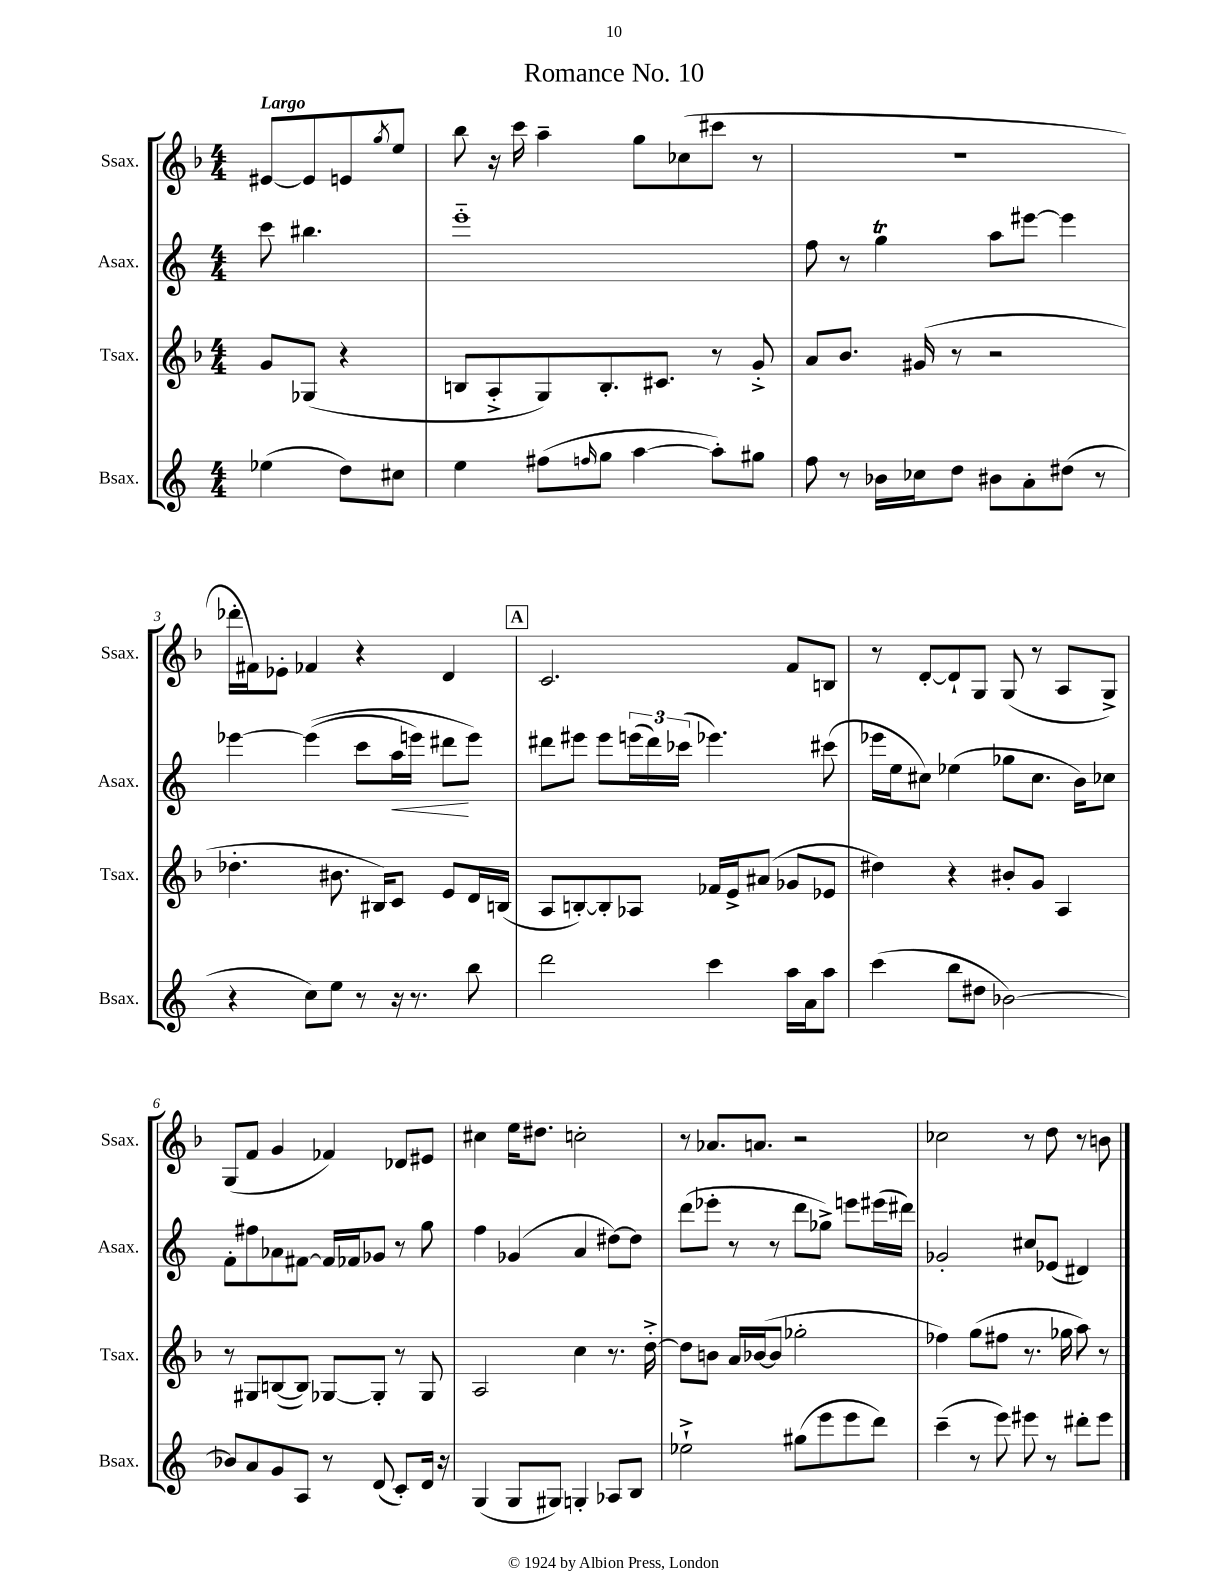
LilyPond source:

\header { title = "Romance No. 10" }
<<
\new StaffGroup <<
\new Staff = "s0" \with { instrumentName = "Ssax." shortInstrumentName = "Ssax." } {
    \clef treble \key f \major \numericTimeSignature \time 4/4 \partial 2 \tempo "Largo"
    eis'8~ eis'8 e'8 \acciaccatura { g''8 } e''8 |
    bes''8 r16 c'''16 a''4-- g''8 ces''8( cis'''8 r8 |
    R1 |
    des'''16-. fis'16) ees'8-. fes'4 r4 d'4 |
    \mark \markup { \box "A" } c'2. f'8 b8 |
    r8 d'8~-. d'8-! g8 g8( r8 a8 g8->) |
    g8( f'8 g'4 fes'4) des'8 eis'8 |
    cis''4 e''16 dis''8. c''2-. |
    r8 aes'8. a'8. r2 |
    ces''2 r8 d''8 r8 b'8 \bar "|." |
}
\new Staff = "s1" \with { instrumentName = "Asax." shortInstrumentName = "Asax." } {
    \clef treble \key c \major \numericTimeSignature \time 4/4 \partial 2
    c'''8 bis''4. |
    e'''1-_ |
    f''8 r8 g''4\trill a''8 eis'''8~ eis'''4 |
    ees'''4~ ees'''4(\( c'''8 a''16\< e'''16) dis'''8\! e'''8\) |
    \mark \markup { \box "A" } dis'''8 eis'''8 eis'''8 \tuplet 3/2 { e'''16( dis'''16) ces'''16( } ees'''4.) cis'''8( |
    ees'''16 e''16 cis''8) ees''4( ges''8 cis''8. b'16) ces''8 |
    f'8-. fis''8 aes'8 fis'8~ fis'16 fes'16 ges'8 r8 g''8 |
    f''4 ges'4( a'4 dis''8~) dis''8 |
    d'''8( ees'''8-. r8 r8 d'''8 ges''8->) e'''8 eis'''16( dis'''16) |
    ges'2-. cis''8 ees'8( dis'4) \bar "|." |
}
\new Staff = "s2" \with { instrumentName = "Tsax." shortInstrumentName = "Tsax." } {
    \clef treble \key f \major \numericTimeSignature \time 4/4 \partial 2
    g'8 ges8( r4 |
    b8 a8-.-> g8) b8.-. cis'8. r8 g'8-.-> |
    a'8 bes'8. gis'16( r8 r2 |
    des''4.-. bis'8. bis16) c'8 e'8 d'16 b16( |
    \mark \markup { \box "A" } a8 b8~-.) b8-. aes8 fes'16 e'16-> ais'8( ges'8 ees'8 |
    dis''4) r4 bis'8-. g'8 a4 |
    r8 gis8 b8~( b8) ges8~ ges8-. r8 ges8 |
    a2 c''4 r8. d''16~-.-> |
    d''8 b'8 a'16 bes'16~( bes'8 ges''2-. |
    fes''4) g''8( fis''8 r8. ges''16 a''8) r8 \bar "|." |
}
\new Staff = "s3" \with { instrumentName = "Bsax." shortInstrumentName = "Bsax." } {
    \clef treble \key c \major \numericTimeSignature \time 4/4 \partial 2
    ees''4( d''8) cis''8 |
    e''4 fis''8( \grace { f''16 } g''8 a''4~ a''8-.) gis''8 |
    f''8 r8 bes'16 ces''16 d''8 bis'8 a'8-. dis''8( r8 |
    r4 c''8) e''8 r8 r16 r8. b''8 |
    \mark \markup { \box "A" } d'''2 c'''4 a''16 a'16 a''8 |
    c'''4( b''8 dis''8 bes'2~) |
    bes'8 a'8 g'8 a8 r8 d'8( c'8-.) d'16 r16 |
    g4( g8 gis8) g4-. aes8 b8 |
    ees''2-!-> gis''8( e'''8 e'''8 d'''8) |
    c'''4--( r8 e'''8) eis'''8 r8 dis'''8-. eis'''8 \bar "|." |
}
>>
>>
